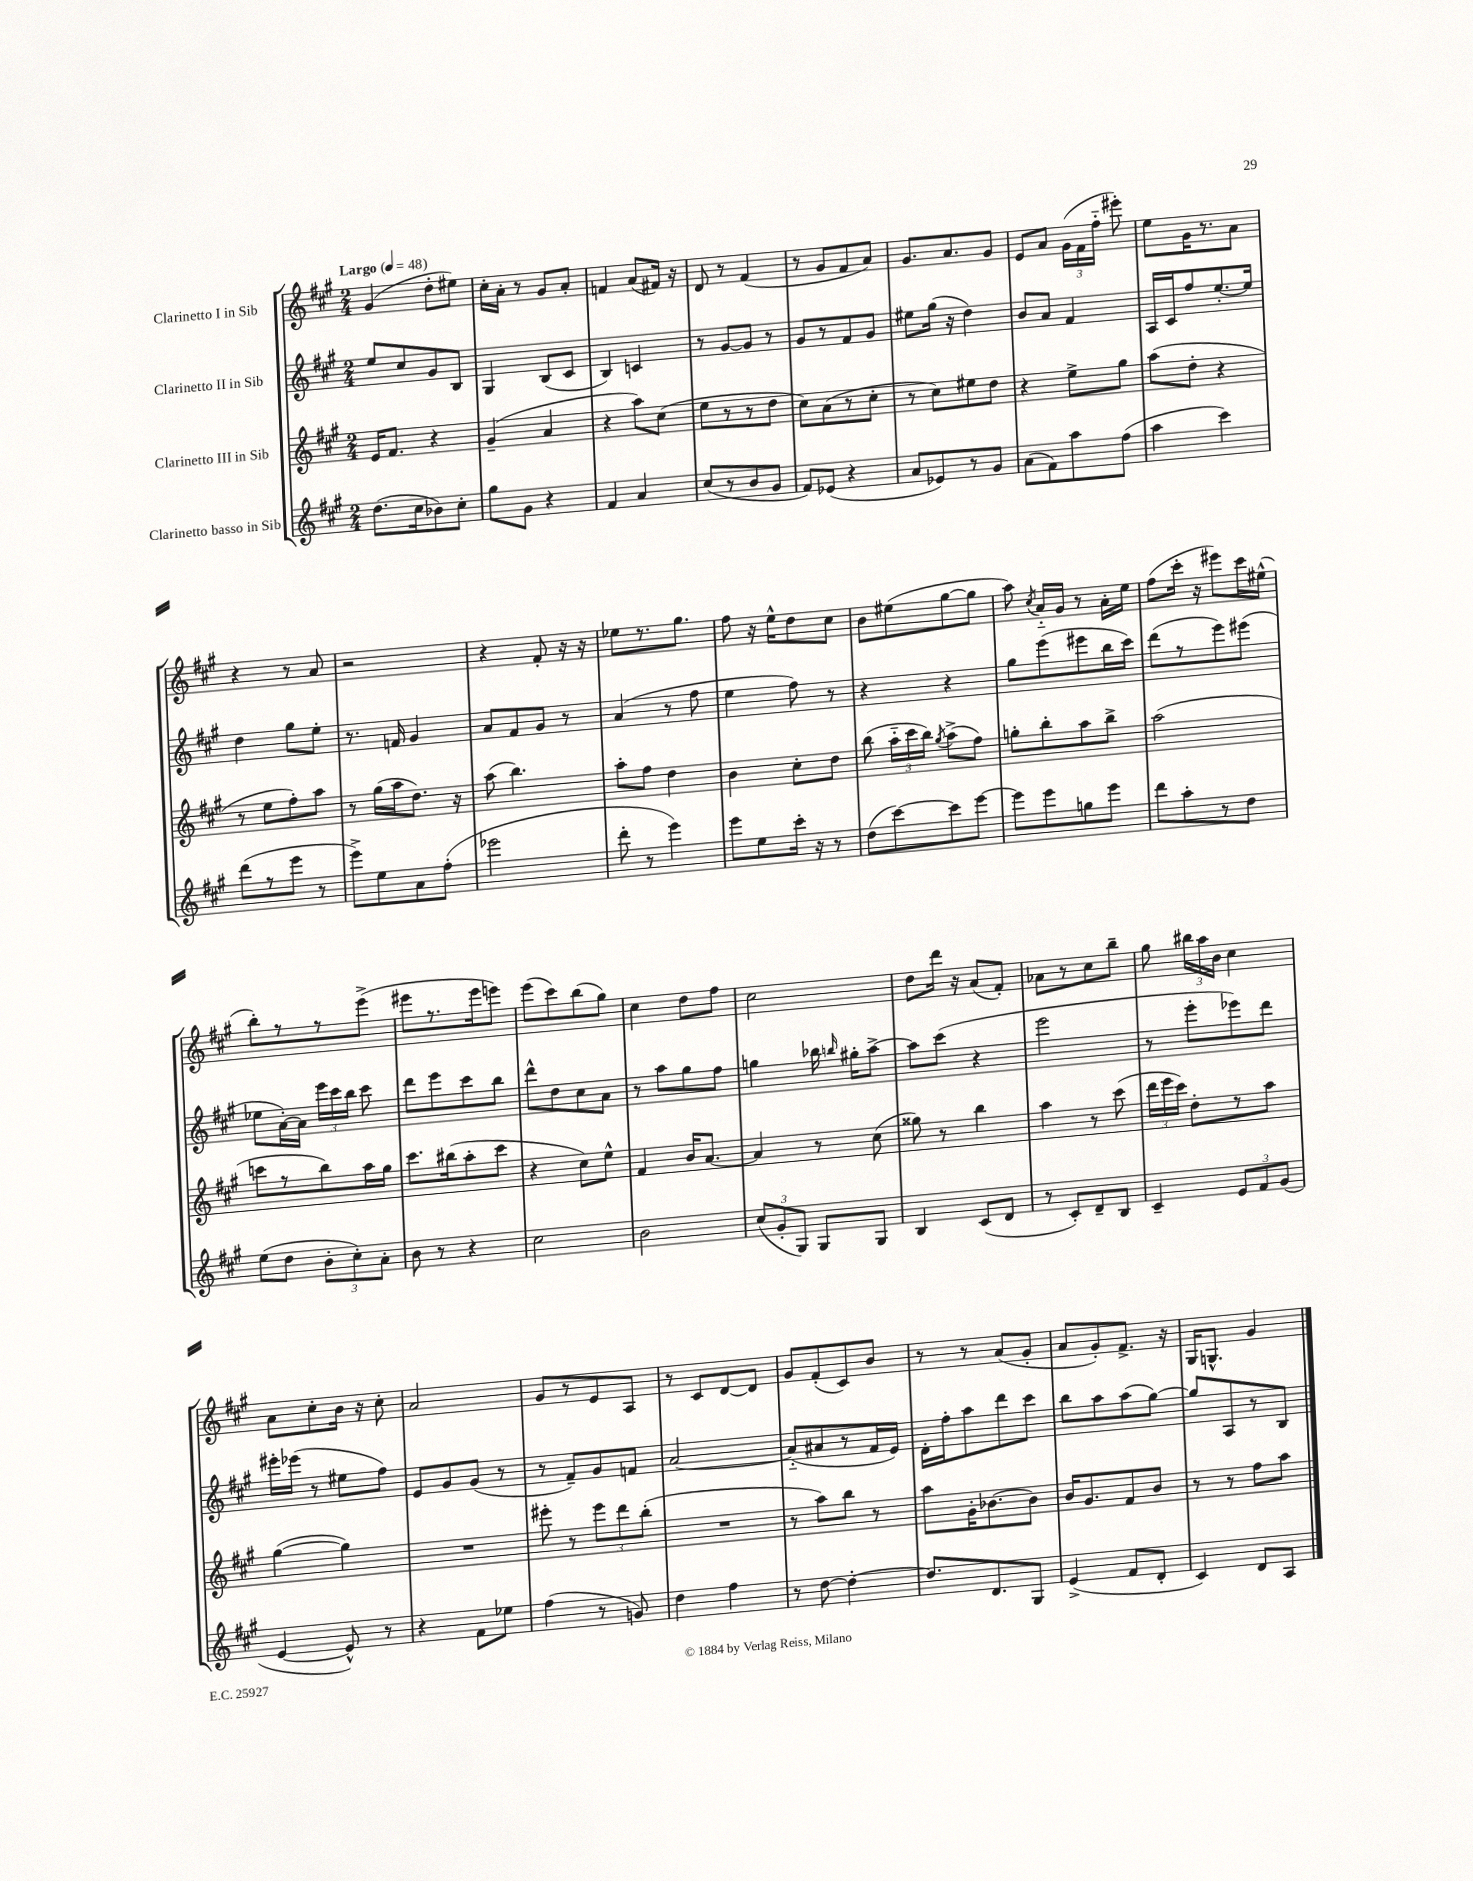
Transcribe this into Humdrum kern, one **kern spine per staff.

**kern	**kern	**kern	**kern
*staff4	*staff3	*staff2	*staff1
*clefG2	*clefG2	*clefG2	*clefG2
*k[f#c#g#]	*k[f#c#g#]	*k[f#c#g#]	*k[f#c#g#]
*M2/4	*M2/4	*M2/4	*M2/4
*MM48	*MM48	*MM48	*MM48
(8.dd	16e	8ee	(4g#
.	8.f#	.	.
.	.	8cc#	.
16cc#	.	.	.
8b-)	4r	8g#	8dd'
8cc#'	.	8B	8ee#)
=	=	=	=
8gg#	(4g#~	4G#	16cc#'
.	.	.	16a'
8g#	.	.	8r
4r	4a	(8B	8g#
.	.	8c#	8a'
=	=	=	=
4f#	4r	4B)	4f
4a	8aa)	4c	(8a
.	(8cc#	.	16f#)
.	.	.	16r
=	=	=	=
(8cc#	8ee	8r	8d
8r	8r	[8g#	8r
8b	8r	8g#]	(4f#
8g#	8dd	8r	.
=	=	=	=
8f#)	8cc#)	8g#	8r
(8e-	(8a	8r	8g#
4r	8r	8f#	8f#
.	8cc#'	8g#	8a)
=	=	=	=
8a	8r	8ee#	8.g#
8e-)	8cc#)	(16gg#	.
.	.	16r	8.a
8r	8ee#	4dd)	.
8g#	8dd	.	8g#
=	=	=	=
(8a	4r	8b	8e
8f#)	.	8a	8a
8aa	8ee^	4f#	(24g#
.	.	.	24f#
.	.	.	24ff#'~
(8ff#	8gg#	.	8eee#')
=	=	=	=
4aa	(8aa	16A	8ee
.	.	16c#	.
.	8dd'	8ff#	16g#
.	.	.	8.r
4ccc#)	4r	[8.ee'	.
.	.	.	8a
.	.	16ee]	.
=	=	=	=
(8ddd	8r	4dd	4r
8r	8ee	.	.
8eee	8ff#')	8gg#	8r
8r	8aa	8ee'	8a
=	=	=	=
8eee^)	8r	8.r	2r
8ee	(16gg#	.	.
.	16aa	16f	.
8a	8.dd)	4g#	.
(8ff#'	.	.	.
.	16r	.	.
=	=	=	=
2eee-	(8aa	8a	4r
.	4.bb)	8f#	.
.	.	8g#	8f#'
.	.	8r	16r
.	.	.	16r
=	=	=	=
8ddd'	8aa'	(4a	8ee-
8r	8ff#	.	8.r
4eee)	4dd	8r	.
.	.	.	8.gg#
.	.	8ff#	.
=	=	=	=
8eee	4b	4ee	8ff#
8ee	.	.	16r
.	.	.	16ee^^
16ccc#'	8cc#'	8ff#)	8dd
16r	.	.	.
8r	8dd	8r	8cc#
=	=	=	=
(8dd	(8bb	4r	8b
[8ccc#)	24aa'~	.	(8ee#
.	24ccc#	.	.
.	24bb)	.	.
.	8qgg#	.	.
8ccc#]	(8aa^	4r	[8gg#
[8eee	8ff#)	.	8gg#]
=	=	=	=
8eee]	8gg'	8gg#	8aa)
.	.	.	8qcc#
8eee	8bb'	(8eee	16a'~
.	.	.	16g#
8gg	8aa	8eee#	8r
8eee	8bb^	16bb	16a'
.	.	16ccc#)	16ee
=	=	=	=
8ddd	(2aa	(8ddd	(8ff#
8aa'	.	8r	16ccc#'
.	.	.	16r
8r	.	8eee)	8eee#)
8dd	.	(8eee#	16ccc#
.	.	.	(16ee#^^
=	=	=	=
(8ee	8ccc	8ee-	8bb')
8dd	8r	[16a')	8r
.	.	16a]	.
12b'	8bb)	24eee	8r
.	.	24ccc#	.
12cc#')	.	24bb	.
.	16aa	8ccc#	(8eee^
12a'	.	.	.
.	16gg#	.	.
=	=	=	=
8b	8.ccc#	8ddd	8eee#
8r	.	8eee	8.r
.	(16bb#	.	.
4r	8aa'	8ccc#	.
.	.	.	16eee#
.	8ccc#	8bb	8eee)
=	=	=	=
2cc#	4r	8ddd^^	(8eee
.	.	8dd	8ccc#)
.	8cc#)	8cc#	(8bb
.	8ee^^	8a	8gg#)
=	=	=	=
2b	4f#	8r	4cc#
.	.	8aa	.
.	16b	8gg#	8dd
.	[8.a	.	.
.	.	8ff#	8ff#
=	=	=	=
(12cc#	4a]	4gg	2cc#
12g#'	.	.	.
12G#)	.	.	.
8G#	8r	16bb-	.
.	.	16qqbb	.
.	.	16gg#'	.
8G#	(8cc#	[8aa^	.
=	=	=	=
4B	8gg##)	8aa]	8dd
.	8r	(8ccc#	16ddd
.	.	.	16r
(8c#	4bb	4r	(8a
8d	.	.	8f#')
=	=	=	=
8r	4aa	2eee	8a-
8c#')	.	.	8r
8d~	8r	.	8cc#
8B	(8ccc#	.	8bb~
=	=	=	=
4c#~	24ddd	8r	8gg#
.	24eee	.	.
.	24ccc#)	.	.
.	8dd'	8eee'	24bb#
.	.	.	24aa
.	.	.	24b
12e	8r	8eee-)	4cc#
12f#	.	.	.
.	8aa	8ddd	.
(12g#	.	.	.
=	=	=	=
[4e	([4gg#	16eee#'	8a
.	.	(16eee-	.
.	.	8r	8cc#'
8e^^])	4gg#])	8ee#	16b
.	.	.	16r
8r	.	8ff#)	8cc#'
=	=	=	=
4r	2r	8e	2a
.	.	8g#	.
8f#	.	(8g#	.
8ee-	.	8r	.
=	=	=	=
(4ff#	8eee#'	8r	8g#
.	8r	8f#~)	8r
8r	12eee#	8g#	8e
.	12ddd	.	.
8g)	.	8f	8A
.	(12bb'	.	.
=	=	=	=
4dd	2r	[2a	8r
.	.	.	8c#
4ff#	.	.	[8d
.	.	.	8d]
=	=	=	=
8r	8r	(8a'~]	8g#
[8dd	8aa)	8a#	(8f#'
4dd'_	8bb	8r	8c#)
.	8r	16f#	8b
.	.	16e)	.
=	=	=	=
8.dd]	8aa	16d'	8r
.	.	16ff#'	.
.	16g#'	8aa	8r
8.d	[8.b-	.	.
.	.	8ddd	(8a
8G#	8b-]	8ccc#	8g#'
=	=	=	=
(4e^	16b	8bb	8a
.	8.g#	.	.
.	.	8aa	8g#')
8f#	8f#	(8aa	8.f#^
8d'	8b	[8gg#)	.
.	.	.	16r
=	=	=	=
4c#)	8r	8gg#]	16G#
.	.	.	8.G^^
.	8r	8A	.
8d	8ff#	8r	4g#
8A	8aa	8B	.
==	==	==	==
*-	*-	*-	*-
